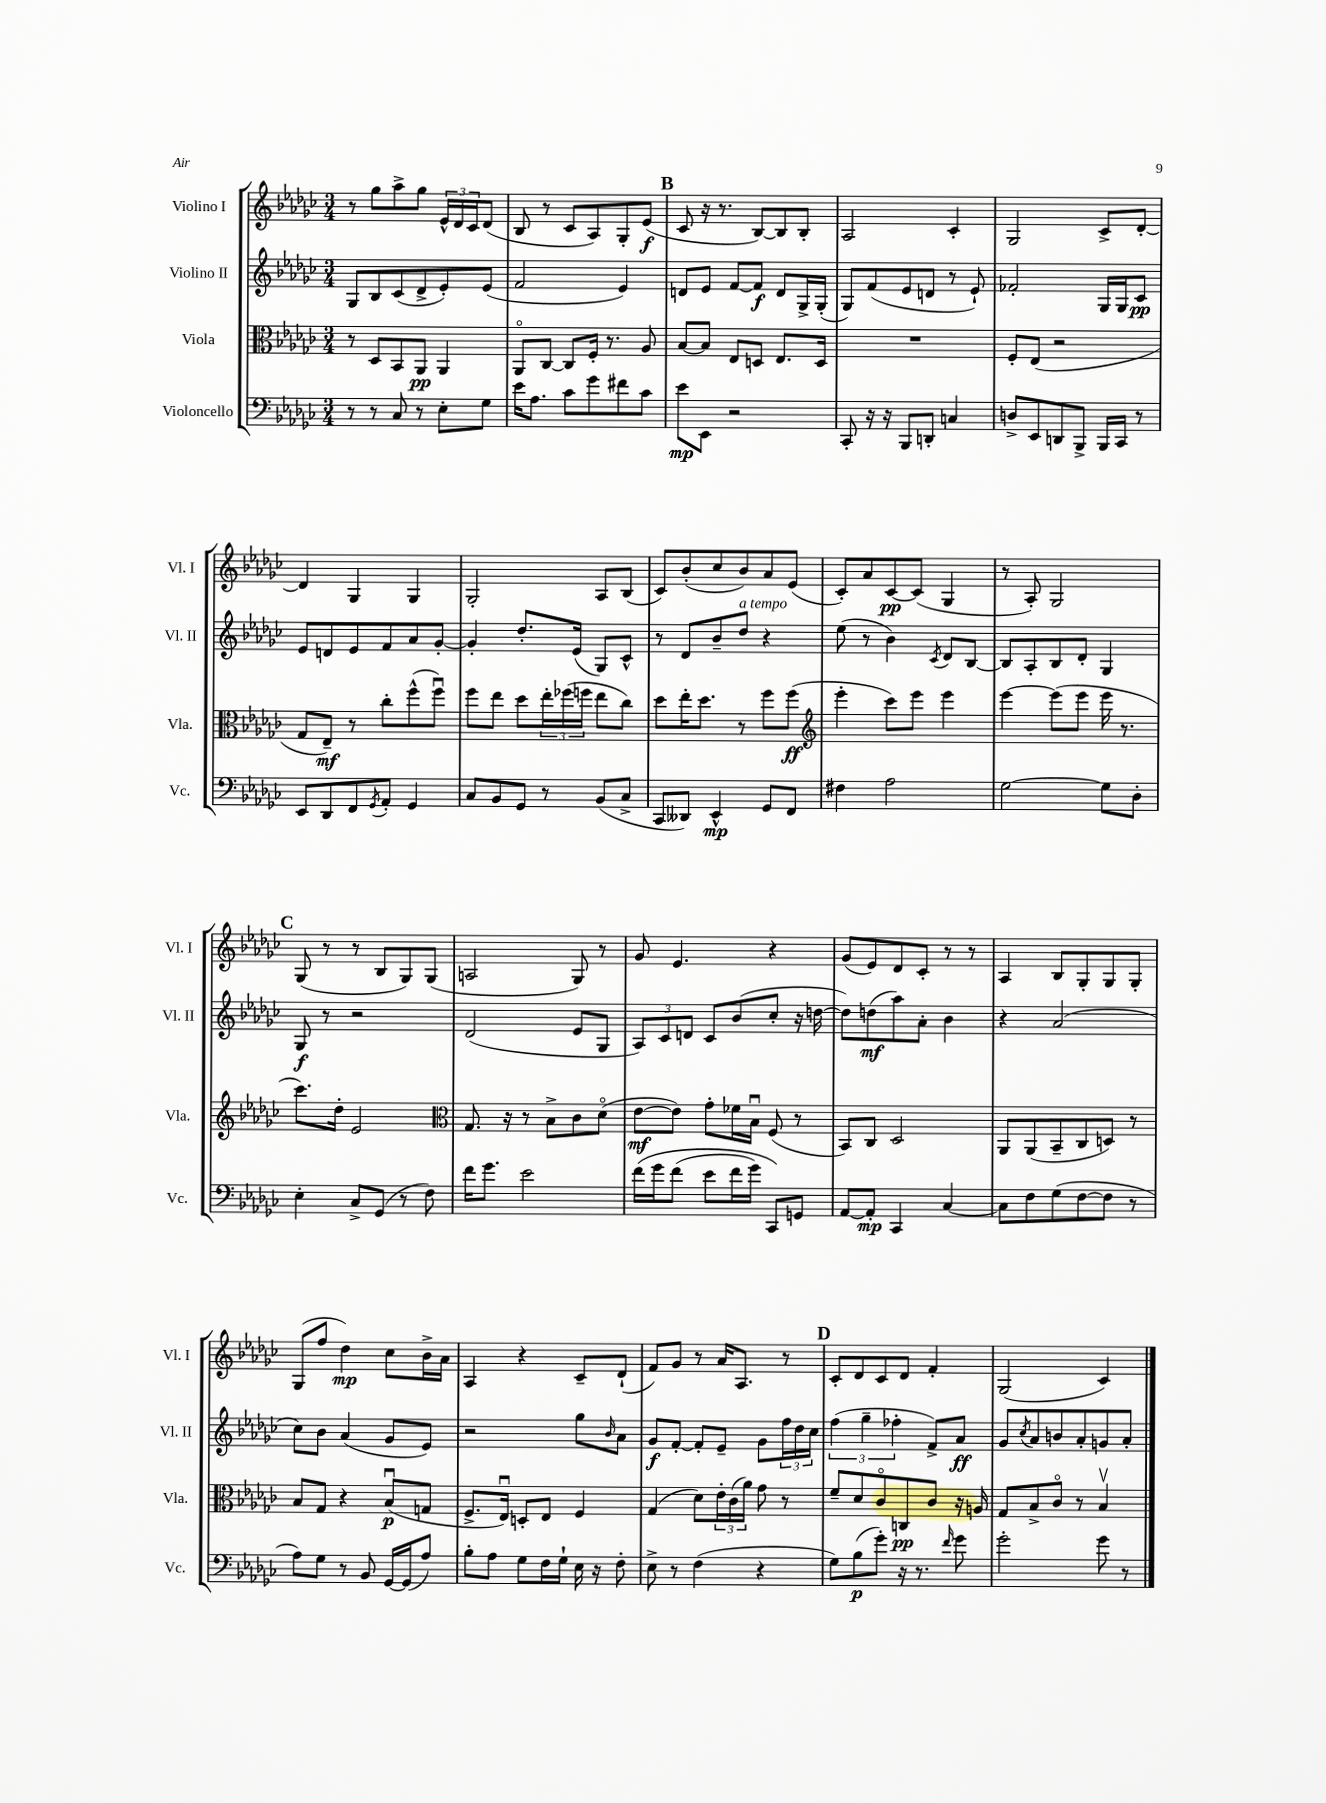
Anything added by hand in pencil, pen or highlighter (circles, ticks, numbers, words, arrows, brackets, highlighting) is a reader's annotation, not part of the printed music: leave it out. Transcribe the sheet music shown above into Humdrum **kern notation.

**kern	**kern	**kern	**kern
*staff4	*staff3	*staff2	*staff1
*clefF4	*clefC3	*clefG2	*clefG2
*k[b-e-a-d-g-c-]	*k[b-e-a-d-g-c-]	*k[b-e-a-d-g-c-]	*k[b-e-a-d-g-c-]
*M3/4	*M3/4	*M3/4	*M3/4
8r	8r	8G-	8r
8r	8D-	8B-	8gg-
8C-	8BB-	(8c-	8aa-^
8r	8AA-	8d-^	8gg-
8E-'	4AA-	8e-')	24e-^^
.	.	.	24d-
.	.	.	24c-
8G-	.	(8e-	(8d-
=	=	=	=
16e-	8AA-o	2f	8B-
8.A-	.	.	.
.	[8C-	.	8r
8c-	8C-]	.	8c-
8g-	16F'	.	8A-)
.	8.r	.	.
8f#	.	4e-)	8G-'
8c-	8A-	.	(8e-
=	=	=	=
8e-	[8B-	8d	8c-
8EE-	8B-]	8e-	16r
.	.	.	8.r
2r	8E-	[8f	.
.	8D	8f]	[8B-)
.	8.E-	8d	8B-]
.	.	16G-^	8B-'
.	16D	(16G-'	.
=	=	=	=
8CC-'	2.r	8G-)	2A-
16r	.	(8f	.
16r	.	.	.
8BBB-	.	8e-	.
8DD'	.	8d	.
4C	.	8r	4c-'
.	.	8e-`)	.
=	=	=	=
8D^	8F'	2f-'	2G-
8EE-	(8E-	.	.
8DD	2r	.	.
8BBB-^	.	.	.
16BBB-	.	16G-	8c-^
16CC-	.	16G-	.
8r	.	8c-	[8d-'
=	=	=	=
8EE-	8G-	8e-	4d-]
8DD-	8E-~)	8d	.
8FF	8r	8e-	4G-
8qGG-	.	.	.
8AA-'	8cc-'	8f	.
4GG-	(8ff^^	8a-	4G-
.	8ffu)	[8g-'	.
=	=	=	=
8C-	8ff	4g-']	2G-'
8BB-	8ee-	.	.
8GG-	8dd-	8.dd-'	.
8r	24ee-'	.	.
.	(24ff-	.	.
.	.	(16e-	.
.	24ff	.	.
(8BB-	8ee-	8G-)	8A-
8C-^	8cc-)	8c-^^	(8B-
=	=	=	=
8CC-	8dd-	8r	8c-)
8DD--)	16ee-'	8d-	(8b-'
.	8.dd-	.	.
4EE-^^	.	8b-~	8cc-
.	8r	8dd-	8b-)
8GG-	8ff	4r	8a-
8FF	(8ff	.	(8e-
=	=	=	=
*	*clefG2	*	*
4F#	4eee-'	(8ee-	8c-')
.	.	8r	8a-
2A-	8ccc-)	4b-)	[8c-
.	8eee-	.	(8c-]
.	.	8qc-	.
.	4eee-	8d-	4G-
.	.	[8B-	.
=	=	=	=
[2G-	[4eee-	8B-]	8r
.	.	8A-'	8A-')
.	(8eee-]	8B-	2G-
.	8eee-	8d-'	.
8G-]	16eee-	4G-	.
.	8.r	.	.
8D-'	.	.	.
=	=	=	=
4E-'	8.ccc-)	8G-	(8G-
.	.	8r	8r
.	16dd-'	.	.
8C-^	2e-	2r	8r
(8GG-	.	.	8B-
8r	.	.	8G-)
8F)	.	.	(8G-
=	=	=	=
*	*clefC3	*	*
16f	8.G-	(2d-	2A
8.g-	.	.	.
.	16r	.	.
2e-	8r	.	.
.	8B-^	.	.
.	8c-	8e-	8G-)
.	(8d-o	8G-	8r
=	=	=	=
&(16f	[8e-	12A-)	8g-
16g-	.	.	.
.	.	12c-	.
(8f	8e-])	.	4.e-
.	.	12d	.
8e-	8g-'	8c-	.
16f	16f-	(8b-	.
16g-)	16B-u	.	.
8CC-&)	(8F	8cc-'	4r
8GG	8r	16r	.
.	.	[16dd	.
=	=	=	=
[8AA-	8BB-)	8dd])	(8g-
8AA-']	8C-	(8dd	8e-)
4CC-	2D-	8aa-)	8d-
.	.	8a-'	8c-'
[4C-	.	4b-	8r
.	.	.	8r
=	=	=	=
8C-]	8AA-	4r	4A-
8F	(8AA-	.	.
(8G-	8BB-~	(2a-	8B-
[8F	8C-	.	8G-'
8F]	8D)	.	8G-
8r	8r	.	8G-'
=	=	=	=
8A-)	8B-	8cc-)	(8G-
8G-	8G-	8b-	8ff
8r	4r	(4a-	4dd-)
8BB-	.	.	.
[16GG-	(8B-u	8g-	8cc-
(16GG-]	.	.	.
8A-)	8G	8e-)	16b-^
.	.	.	16a-
=	=	=	=
8B-'	8.F^	2r	4A-
8A-	.	.	.
.	16E-u)	.	.
8G-	8D'	.	4r
16F	8E-	.	.
16G-`	.	.	.
16E-	4F	8gg-	8c-~
16r	.	.	.
.	.	16qqb-	.
8F'	.	8a-	(8d-`
=	=	=	=
8E-^	(4G-	8g-	8f)
8r	.	[8f'	8g-
(4F	8d-)	8f']	8r
.	24e-'	8e-~	16a-
.	(24c-	.	.
.	.	.	8.A-
.	24a-)	.	.
4r	8g-	8g-	.
.	8r	24ff	8r
.	.	24dd-	.
.	.	24cc-	.
=	=	=	=
8G-)	8f~	(6ff	8c-'
(8B-	8d-	.	8d-
.	.	6gg-~	.
8g-')	8c-o	.	8c-
.	.	6ff-'	.
16r	8C	.	8d-
8.r	.	.	.
.	8c-	8f^)	4f'
16qqf	.	.	.
8g-	16r	8a-	.
.	16A	.	.
=	=	=	=
2g-'	8G-	8g-	(2G-
.	.	8qcc-	.
.	8B-^	8a-	.
.	8c-o	8b	.
.	8r	8a-'	.
8g-	4B-v	8g	4c-)
8r	.	8a-'	.
==	==	==	==
*-	*-	*-	*-
